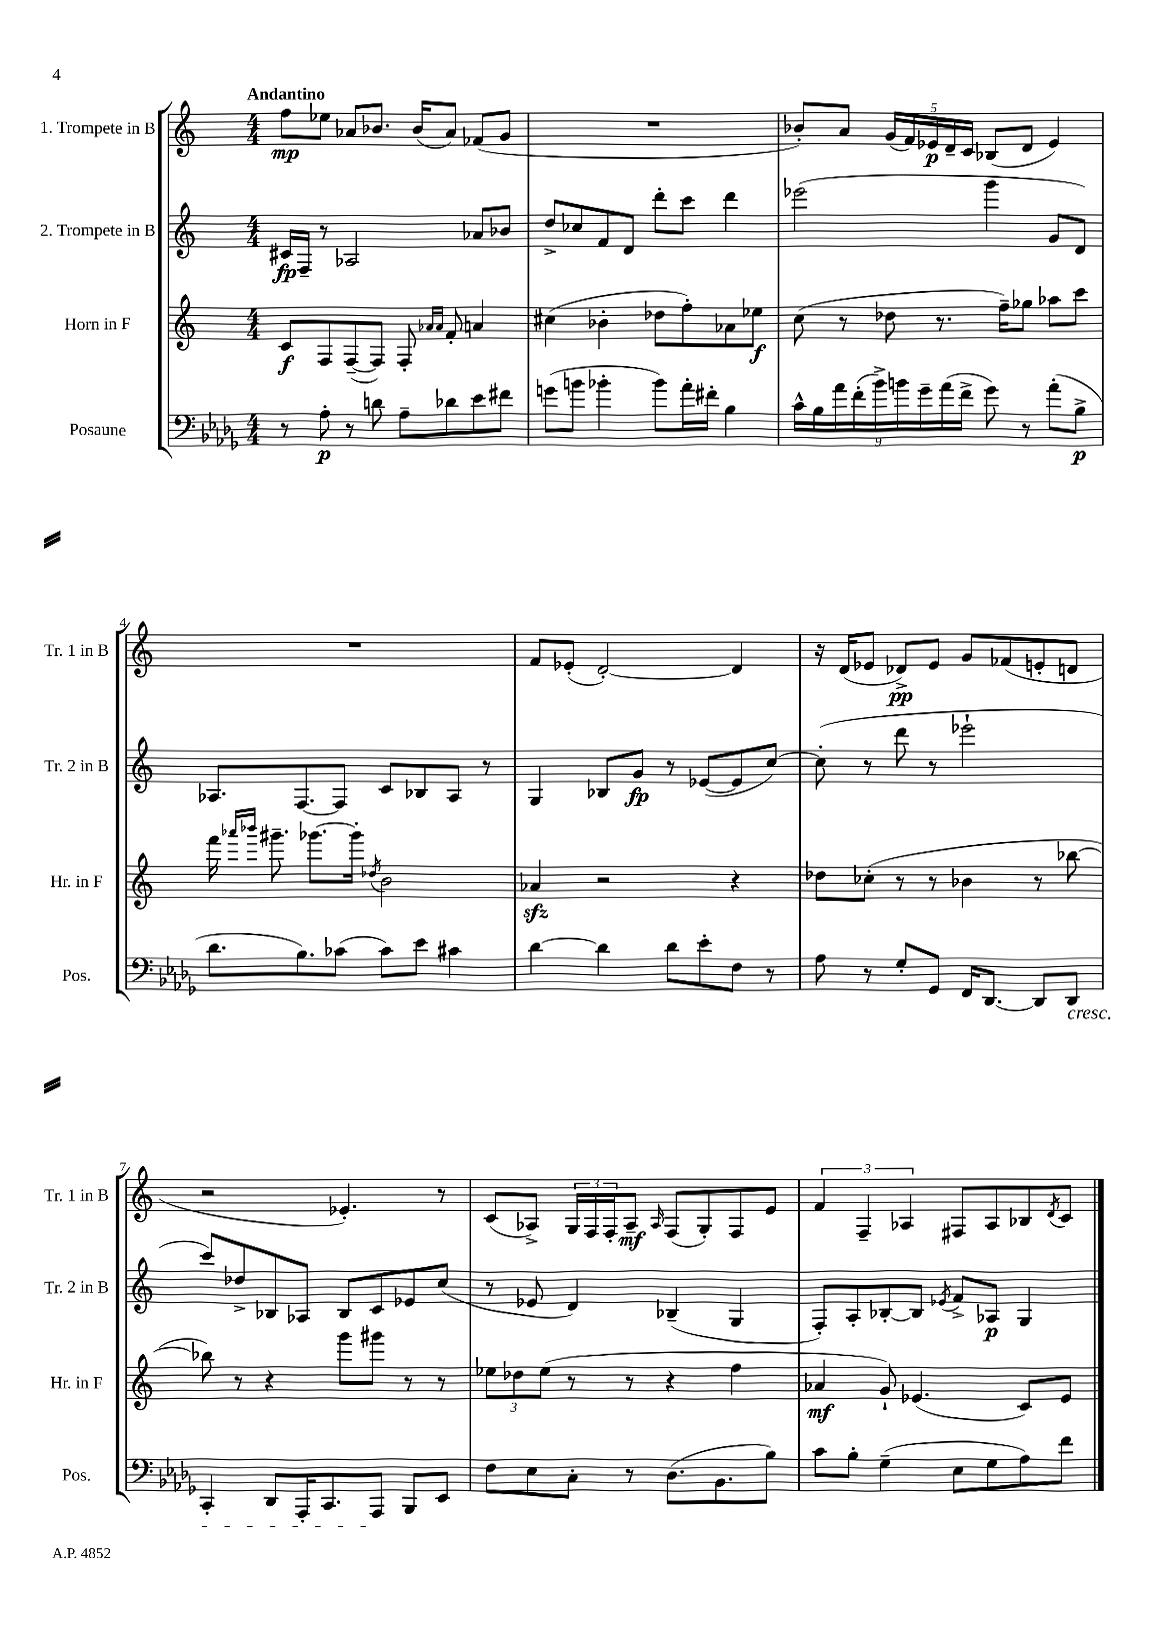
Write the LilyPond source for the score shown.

<<
\new StaffGroup <<
\new Staff = "s0" \with { instrumentName = "1. Trompete in B" shortInstrumentName = "Tr. 1 in B" } {
    \clef treble \key c \major \numericTimeSignature \time 4/4 \tempo "Andantino"
    f''8\mp ees''8 aes'8 bes'8. bes'16( aes'8) fes'8( g'8 |
    R1 |
    bes'8-.) a'8 \tuplet 5/4 { g'16( f'16) ees'16\p d'16-- c'16 } bes8( d'8 ees'4) |
    R1 |
    f'8 ees'8-.( d'2~-.) d'4 |
    r16 d'16( ees'8 des'8->\pp) ees'8 g'8 fes'8( e'8-. d'8 |
    r2 ees'4.-.) r8 |
    c'8( aes8->) \tuplet 3/2 { g16 f16 f16-. } aes8--\mf \grace { aes16 } f8( g8-.) f8 e'8 |
    \tuplet 3/2 { f'4 f4-- aes4 } fis8 aes8 bes8 \acciaccatura { d'8 } c'8 \bar "|." |
}
\new Staff = "s1" \with { instrumentName = "2. Trompete in B" shortInstrumentName = "Tr. 2 in B" } {
    \clef treble \key c \major \numericTimeSignature \time 4/4
    cis'16\fp f16-- r8 aes2 aes'8 bes'8 |
    d''8-> ces''8 f'8 d'8 d'''8-. c'''8 d'''4 |
    ees'''2( g'''4 g'8 d'8) |
    aes8. f8.~ f8 c'8 bes8 aes8 r8 |
    g4 bes8 g'8\fp r8 ees'8~( ees'8 c''8~) |
    c''8-.( r8 d'''8 r8 ees'''2-! |
    c'''8) des''8-> bes8 aes8 bes8 c'8 ees'8 c''8( |
    r8 ees'8 d'4) bes4--( g4 |
    f8-.) a8-. bes8~-. bes8 \acciaccatura { ees'8 } f'8-> aes8\p g4 \bar "|." |
}
\new Staff = "s2" \with { instrumentName = "Horn in F" shortInstrumentName = "Hr. in F" } {
    \clef treble \key c \major \numericTimeSignature \time 4/4
    c'8\f f8 f8~--( f8) f8-. \grace { aes'16 aes'16 } f'8-. a'4 |
    cis''4( bes'4-. des''8 f''8-.) aes'8 ees''8\f |
    c''8( r8 des''8 r8. f''16--) ges''8 aes''8 c'''8 |
    f'''16 \grace { aes'''16 bes'''16 } gis'''8.-- ges'''8.~ ges'''16-. \acciaccatura { des''8 } b'2 |
    aes'4\sfz r2 r4 |
    des''8 ces''8-.( r8 r8 bes'4 r8 bes''8~ |
    bes''8) r8 r4 g'''8 gis'''8 r8 r8 |
    \tuplet 3/2 { ees''8 des''8 ees''8( } r8 r8 r4 f''4 |
    aes'4\mf g'8-!) ees'4.( c'8) ees'8 \bar "|." |
}
\new Staff = "s3" \with { instrumentName = "Posaune" shortInstrumentName = "Pos." } {
    \clef bass \key des \major \numericTimeSignature \time 4/4
    r8 aes8-.\p r8 d'8 aes8-- des'8 ees'8 fis'8 |
    g'8( b'8 bes'4-. bes'8) aes'16-. fis'16-. bes4 |
    \tuplet 9/8 { c'16-^ bes16 aes'16 f'16-.( bes'16->) b'16 ges'16-- aes'16( f'16-> } ges'8) r8 aes'8-.( bes8->\p |
    des'8. bes8.) ces'8( ces'8) ees'8 cis'4 |
    des'4~ des'4 des'8 ees'8-. f8 r8 |
    aes8 r8 ges8-. ges,8 f,16 des,8.~ des,8 des,8\cresc |
    c,4-. des,8 aes,,16-. c,8. aes,,8\! bes,,8 ees,8 |
    f8 ees8 c8-. r8 des8.( bes,8. bes8) |
    c'8 bes8-. ges4--( ees8 ges8 aes8) f'8 \bar "|." |
}
>>
>>
